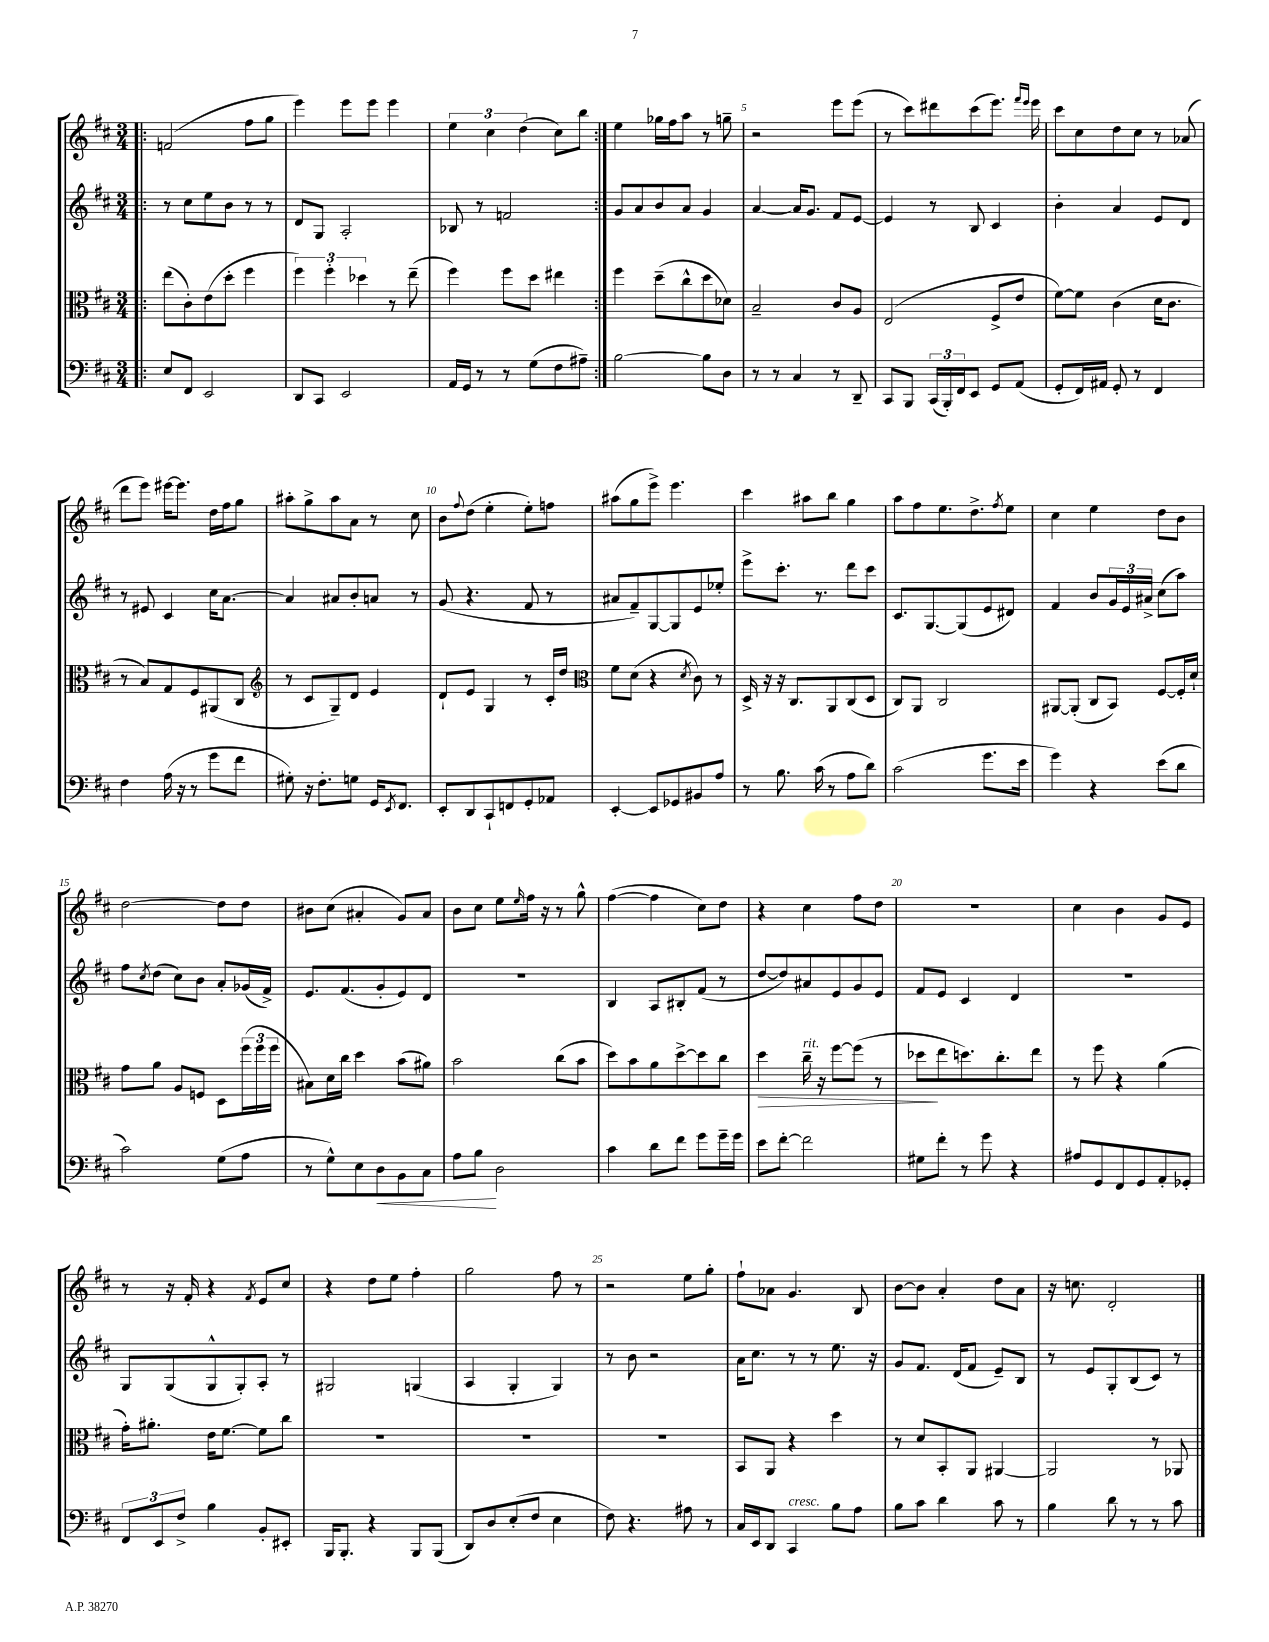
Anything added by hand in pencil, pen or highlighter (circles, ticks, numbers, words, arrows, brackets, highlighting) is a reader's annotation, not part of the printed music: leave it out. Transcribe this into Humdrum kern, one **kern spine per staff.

**kern	**dynam	**kern	**dynam	**kern	**kern
*part4	*part4	*part3	*part3	*part2	*part1
*staff4	*staff4	*staff3	*staff3	*staff2	*staff1
*clefF4	*	*clefC3	*	*clefG2	*clefG2
*k[f#c#]	*	*k[f#c#]	*	*k[f#c#]	*k[f#c#]
*M3/4	*	*M3/4	*	*M3/4	*M3/4
=1!|:	=1!|:	=1!|:	=1!|:	=1!|:	=1!|:
8E/L	.	(8ee\L	.	8r	(2fn/
8FF#/J	.	8c#'\)	.	8cc#\L	.
2EE/	.	(8e\	.	8ee\	.
.	.	8dd'\J	.	8b\J	.
.	.	4ff#\	.	8r	8ff#\L
.	.	.	.	8r	8gg\J
=2	=2	=2	=2	=2	=2
8DD/L	.	6ff#\)	.	8d/L	4eee\)
8CC#/J	.	.	.	8G/J	.
.	.	6ff#'\	.	.	.
2EE/	.	.	.	2A'/	8eee\L
.	.	6dd-X\	.	.	.
.	.	.	.	.	8eee\J
.	.	8r	.	.	4eee\
.	.	(8ee~\	.	.	.
=3	=3	=3	=3	=3	=3
16AA/LL	.	4ff#\)	.	8B-X/	6ee\
16GG/JJ	.	.	.	.	.
8r	.	.	.	8r	.
.	.	.	.	.	6cc#\
8r	.	8ff#\L	.	2fn/	.
.	.	.	.	.	(6dd\
(8G\L	.	8dd\J	.	.	.
8F#\	.	4ee#X\	.	.	8cc#\L)
8A#X~\J)	.	.	.	.	8bb\J
=4:|!	=4:|!	=4:|!	=4:|!	=4:|!	=4:|!
[2B\	.	4ff#\	.	8g/L	4ee\
.	.	.	.	8a/	.
.	.	(8dd~\L	.	8b/	16gg-X\LL
.	.	.	.	.	16ff#\J
.	.	8cc#^^\	.	8a/J	8aa\J
8B\L]	.	8dd\	.	4g/	8r
8D\J	.	8d-X\J)	.	.	8ggn~\
=5	=5	=5	=5	=5	=5
8r	.	2B~/	.	[4a/	2r
8r	.	.	.	.	.
4C#/	.	.	.	16a/KL]	.
.	.	.	.	8.g/J	.
8r	.	8c#/L	.	8f#/L	8eee\L
8DD~/	.	8A/J	.	[8e/J	(8eee\J
=6	=6	=6	=6	=6	=6
8CC#/L	.	(2E/	.	4e/]	8r
8BBB/J	.	.	.	.	8ccc#\L)
(24CC#/LL	.	.	.	8r	8ddd#X\
24BBB'/)	.	.	.	.	.
24FF#/J	.	.	.	.	.
8EE/J	.	.	.	8B/	(8ccc#\
8GG/L	.	8F#^/L	.	4c#/	8.eee\J)
(8AA/J	.	8e/J	.	.	.
.	.	.	.	.	16qqfff#/LL
.	.	.	.	.	16qqeee/JJ
.	.	.	.	.	16eee\
=7	=7	=7	=7	=7	=7
8GG'/L	.	[8f#\L)	.	4b'\	8ccc#\L
16FF#/L)	.	8f#\J]	.	.	8cc#\
16AA#X/JJ	.	.	.	.	.
8GG'/	.	(4c#\	.	4a/	8dd\
8r	.	.	.	.	8cc#\J
4FF#/	.	16d\KL	.	8e/L	8r
.	.	8.c#\J	.	.	.
.	.	.	.	8d/J	(8a-X/
!!LO:LB:g=z
=8	=8	=8	=8	=8	=8
4F#\	.	8r	.	8r	8ddd\L
.	.	8B/L)	.	8e#X/	8eee\J)
(16A\	.	8G/	.	4c#/	[16eee#X\KL
16r	.	.	.	.	8.eee#\J]
8r	.	8F#/	.	.	.
8g\L	.	(8AA#X/	.	16cc#\KL	16dd\LL
.	.	.	.	[8.a\J	16ff#\J
8f#\J	.	8C#/J	.	.	8gg\J
=9	=9	=9	=9	=9	=9
*	*	*clefG2	*	*	*
8G#X'\)	.	8r	.	4a/]	8aa#X'\L
16r	.	8c#/L	.	.	8gg^\
8.F#'\L	.	.	.	.	.
.	.	8G~/)	.	8a#X/L	8aa#\
8Gn\J	.	8d/J	.	8b'/	8a\J
16GG/KL	.	4e/	.	8an/J	8r
8qEE/	.	.	.	.	.
8.FF#/J	.	.	.	.	.
.	.	.	.	8r	8cc#\
=10	=10	=10	=10	=10	=10
8EE'/L	.	8d`/L	.	(8g/	8b\L
.	.	.	.	.	8qqff#/
8DD/	.	8e/J	.	4.r	(8dd\J
8CC#`/	.	4G/	.	.	4ee'\
8FFn/	.	.	.	.	.
8GG'/	.	8r	.	8f#/	8ee'\L)
8AA-X/J	.	16c#'/LL	.	8r	8ffn\J
.	.	16dd/JJ	.	.	.
=11	=11	=11	=11	=11	=11
*	*	*clefC3	*	*	*
[4EE'/	.	8f#\L	.	8a#X/L	(8aa#X\L
.	.	(8d\J	.	8f#~/)	8gg\
8EE/L]	.	4r	.	[8G/	8eee^\J)
8GG-X/	.	.	.	8G/]	4.eee\
.	.	8qd/	.	.	.
8BB#X/	.	8c#\)	.	8e/	.
8A/J	.	8r	.	8ee-X'/J	.
=12	=12	=12	=12	=12	=12
8r	.	16D^/	.	8eee^\L	4ccc#\
.	.	16r	.	.	.
8.B\	.	16r	.	8.ccc#'\J	.
.	.	8.C#/L	.	.	.
.	.	.	.	.	8aa#X\L
(16c#\	.	.	.	8.r	.
8r	.	8AA/	.	.	8bb\J
8A\L	.	(8C#/	.	8ddd\L	4gg\
8d\J)	.	8D/J	.	8ccc#\J	.
=13	=13	=13	=13	=13	=13
(2c#\	.	8C#/L)	.	8.c#/L	8aa\L
.	.	8AA/J	.	.	8ff#\
.	.	.	.	[8.G/	.
.	.	2C#/	.	.	8.ee\
.	.	.	.	(8G/]	.
.	.	.	.	.	8.dd^\
8.g\L	.	.	.	8e/	.
.	.	.	.	.	8qff#/
.	.	.	.	8d#X/J)	8ee\J
16e\Jk	.	.	.	.	.
=14	=14	=14	=14	=14	=14
4g\)	.	[8AA#X/L	.	4f#/	4cc#\
.	.	(8AA#'/J]	.	.	.
4r	.	8C#/L	.	8b/L	4ee\
.	.	8BB/J)	.	24g/L	.
.	.	.	.	24e/	.
.	.	.	.	24a#X^/JJ	.
(8e\L	.	[8F#/L	.	(8cc#\L	8dd\L
8d\J	.	16F#'/L]	.	8aa\J)	8b\J
.	.	16d`/JJ	.	.	.
!!LO:LB:g=z
=15	=15	=15	=15	=15	=15
2c#\)	.	8g\L	.	8ff#\L	[2dd\
.	.	.	.	8qcc#/	.
.	.	8a\J	.	(8dd\J	.
.	.	8A/L	.	8cc#\L)	.
.	.	8Fn/J	.	8b\J	.
(8G\L	.	8D\L	.	8a'/L	8dd\L]
8A\J	.	(24ff#\L	.	(16g-X/L	8dd\J
.	.	24ff#\	.	.	.
.	.	.	.	16f#^/JJ)	.
.	.	24ff#\JJ	.	.	.
=16	=16	=16	=16	=16	=16
8r	.	8B#X\L)	.	8.e/L	8b#X\L
8G^^\L)	.	16d\L	.	.	(8cc#\J
.	.	16cc#\JJ	.	(8.f#/	.
8E\	.	4dd\	.	.	4a#X'/
!	!LO:HP:b	!	!	!	!
8D\	<	.	.	8g'/	.
8BB\	.	(8b\L	.	8e/)	8g/L)
8C#\J	.	8a#X\J)	.	8d/J	8a#/J
=17	=17	=17	=17	=17	=17
8A\L	.	2b\	.	2.r	8b\L
8B\J	.	.	.	.	8cc#\J
2D\	[	.	.	.	8ee\L
.	.	.	.	.	16qqee/
.	.	.	.	.	16ff#\Jk
.	.	.	.	.	16r
.	.	(8cc#\L	.	.	8r
.	.	8b\J	.	.	8gg^^\
=18	=18	=18	=18	=18	=18
4c#\	.	8dd\L)	.	4B/	([4ff#\
.	.	8b\	.	.	.
8d\L	.	8a\	.	8A/L	4ff#\]
8f#\J	.	[8dd^\	.	8B#X'/	.
8g\L	.	8dd\]	.	(8f#/J	8cc#\L)
16g~\L	.	8cc#\J	.	8r	8dd\J
16g\JJ	.	.	.	.	.
=19	=19	=19	=19	=19	=19
!	!	!	!LO:HP:b	!	!
8e\L	.	4dd\	>	[8dd/L	4r
[8f#'\J	.	.	.	8dd/])	.
!	!	!LO:TX:a:i:t=rit.	!	!	!
2f#\]	.	16cc#~\	.	8a#X/	4cc#\
.	.	16r	.	.	.
.	.	[8ff#\L	.	8e/	.
.	.	(8ff#\J]	.	8g/	8ff#\L
.	.	8r	.	8e/J	8dd\J
=20	=20	=20	=20	=20	=20
8G#X\L	.	8dd-X\L	.	8f#/L	2.r
8f#'\J	.	8ee\	]	8e/J	.
8r	.	8.ddn\)	.	4c#/	.
8g\	.	.	.	.	.
.	.	8.cc#'\	.	.	.
4r	.	.	.	4d/	.
.	.	8ee\J	.	.	.
=21	=21	=21	=21	=21	=21
8A#X/L	.	8r	.	2.r	4cc#\
8GG/	.	8ff#\	.	.	.
8FF#/	.	4r	.	.	4b\
8GG/	.	.	.	.	.
8AA'/	.	(4a\	.	.	8g/L
8GG-X'/J	.	.	.	.	8e/J
!!LO:LB:g=z
=22	=22	=22	=22	=22	=22
12FF#/L	.	16g'\KL)	.	8G/L	8r
.	.	8.a#X'\J	.	.	.
12EE/	.	.	.	.	.
.	.	.	.	(8G/	16r
12F#^/J	.	.	.	.	.
.	.	.	.	.	16f#'/
4B\	.	16e\KL	.	8G^^/	4r
.	.	[8.f#\J	.	.	.
.	.	.	.	8G'/)	.
.	.	.	.	.	8qf#/
8BB'/L	.	8f#\L]	.	8A'/J	8e/L
8EE#X'/J	.	8cc#\J	.	8r	8cc#/J
=23	=23	=23	=23	=23	=23
16BBB/KL	.	2.r	.	2G#X/	4r
8.BBB'/J	.	.	.	.	.
4r	.	.	.	.	8dd\L
.	.	.	.	.	8ee\J
8BBB/L	.	.	.	(4Gn/	4ff#'\
(8BBB/J	.	.	.	.	.
=24	=24	=24	=24	=24	=24
8DD/L)	.	2.r	.	4A/	2gg\
8D/	.	.	.	.	.
(8E'/	.	.	.	4G'/	.
8F#/J	.	.	.	.	.
4E\	.	.	.	4G/)	8ff#\
.	.	.	.	.	8r
=25	=25	=25	=25	=25	=25
8F#\)	.	2.r	.	8r	2r
4.r	.	.	.	8b\	.
.	.	.	.	2r	.
8A#X\	.	.	.	.	8ee\L
8r	.	.	.	.	8gg'\J
=26	=26	=26	=26	=26	=26
16C#/LL	.	8BB/L	.	16a\KL	8ff#`\L
16EE/J	.	.	.	8.cc#\J	.
8DD/J	.	8AA/J	.	.	8a-X\J
!LO:TX:a:i:t=cresc.	!	!	!	!	!
4CC#/	.	4r	.	8r	4.g/
.	.	.	.	8r	.
8B\L	.	4dd\	.	8.ee\	.
8A\J	.	.	.	.	8B/
.	.	.	.	16r	.
=27	=27	=27	=27	=27	=27
8B\L	.	8r	.	8g/L	[8b\L
8c#\J	.	8d/L	.	8.f#/J	8b\J]
4d\	.	8BB'/	.	.	4a'/
.	.	.	.	(16d/KL	.
.	.	8AA/J	.	8f#/J	.
8c#\	.	[4AA#X/	.	8e~/L)	8dd\L
8r	.	.	.	8B/J	8a\J
=28	=28	=28	=28	=28	=28
4B\	.	2AA#/]	.	8r	16r
.	.	.	.	.	8.ccn\
.	.	.	.	8e/L	.
8d\	.	.	.	8G'/	2d'/
8r	.	.	.	(8B/	.
8r	.	8r	.	8c#/J)	.
8c#\	.	8AA-X/	.	8r	.
==	==	==	==	==	==
*-	*-	*-	*-	*-	*-
